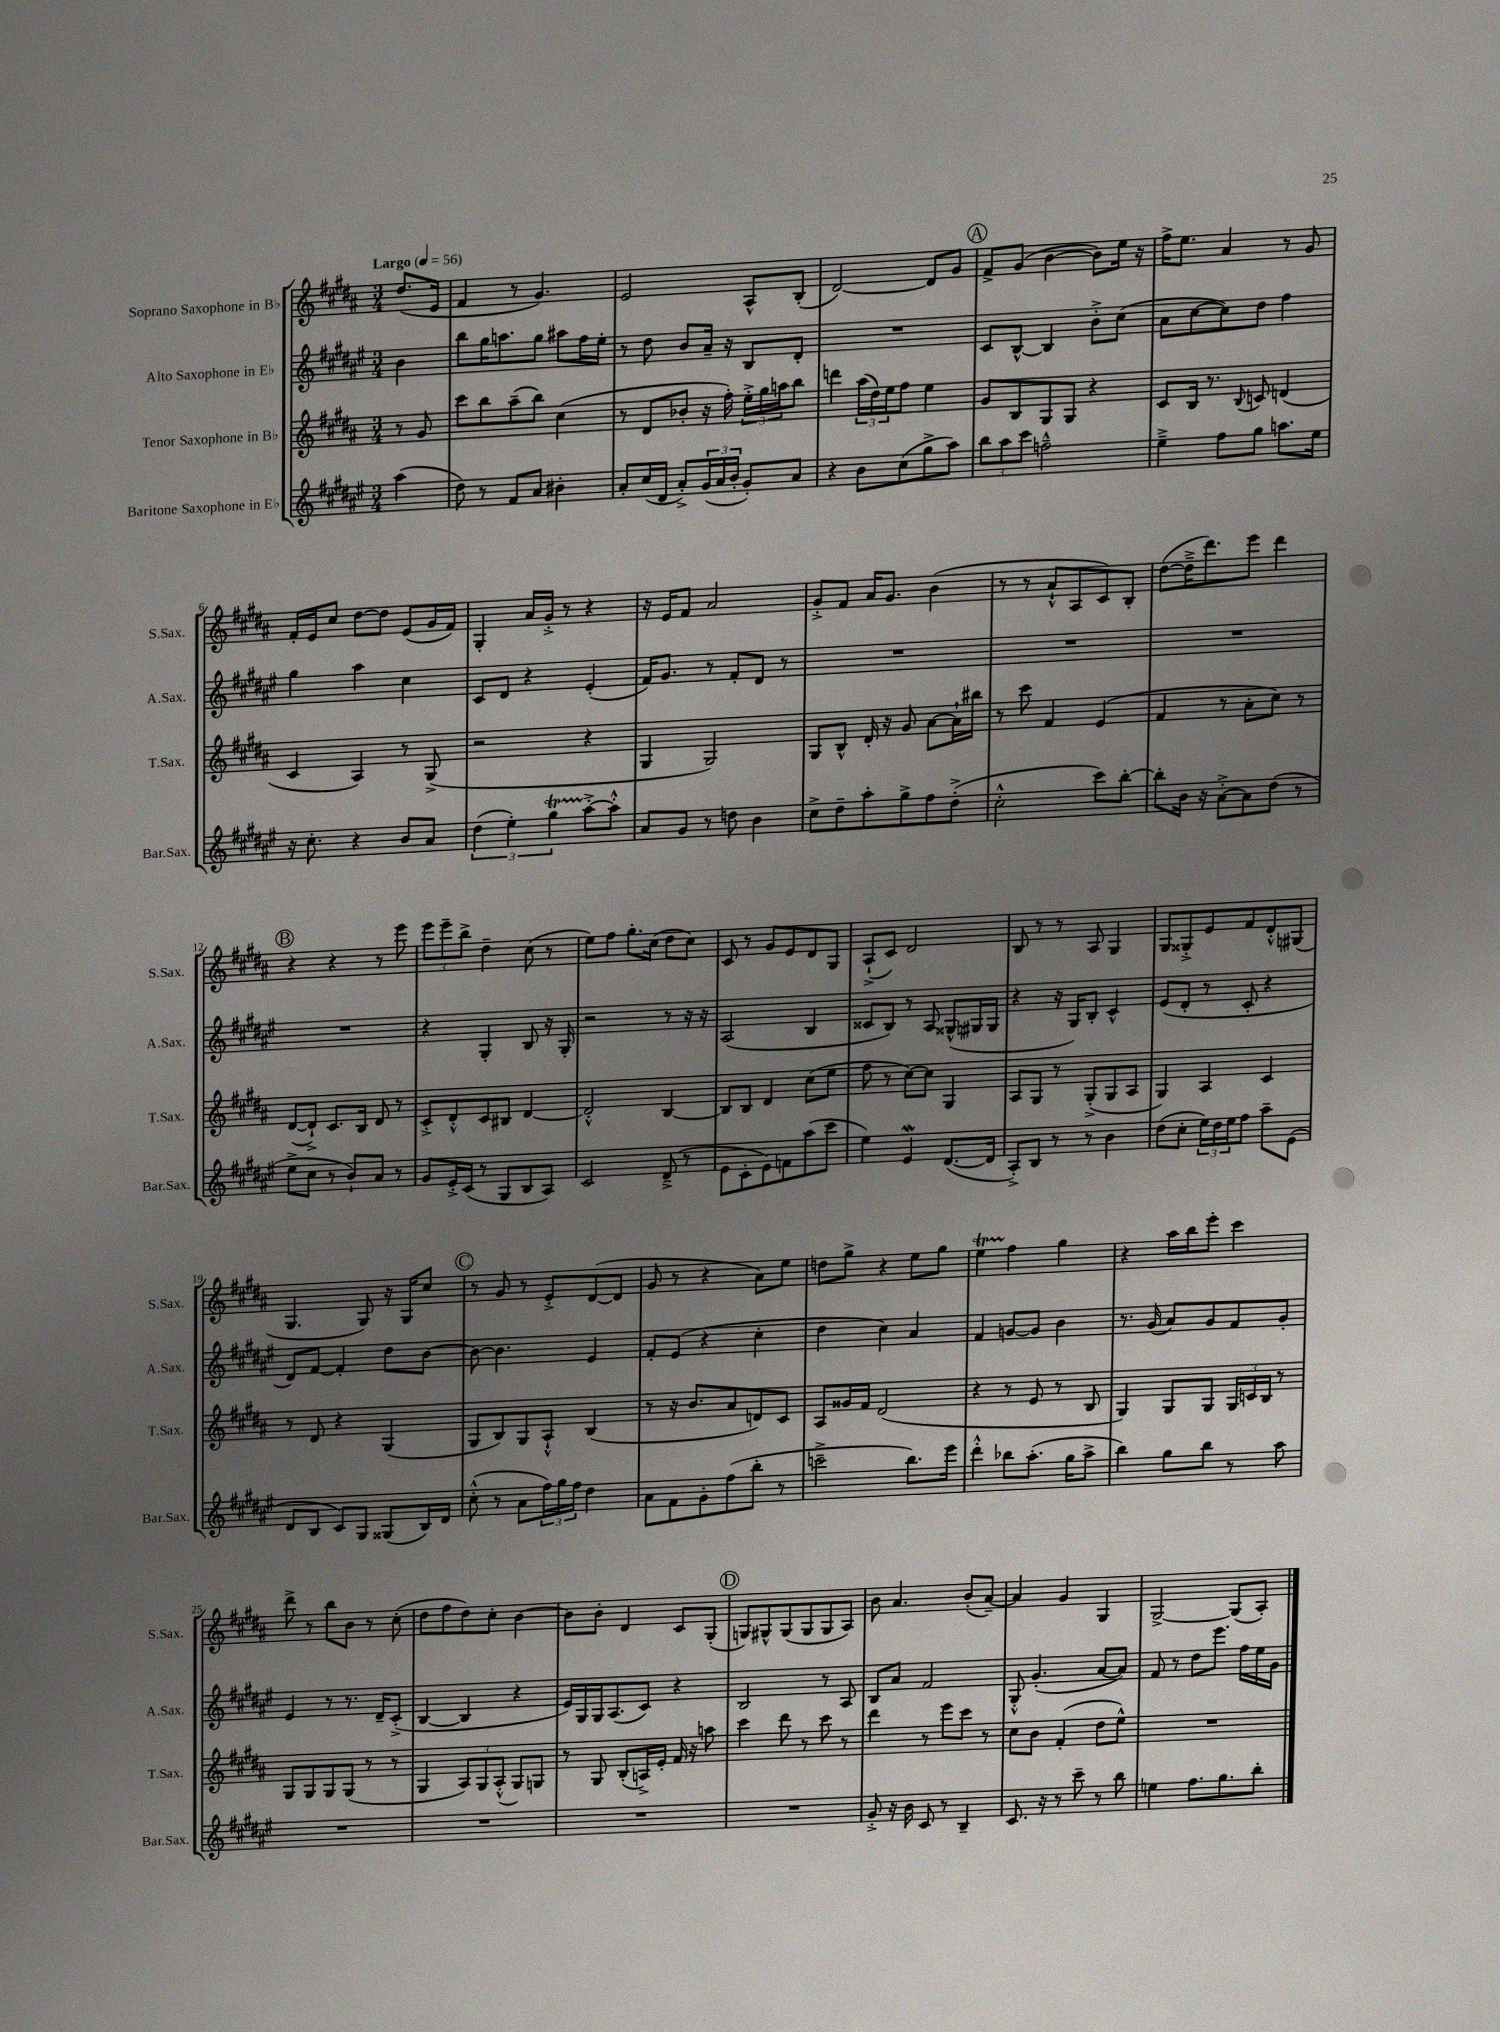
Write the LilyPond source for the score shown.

<<
\new StaffGroup <<
\new Staff = "s0" \with { instrumentName = "Soprano Saxophone in Bb" shortInstrumentName = "S.Sax." } {
    \clef treble \key b \major \numericTimeSignature \time 3/4 \partial 4 \tempo "Largo" 4 = 56
    dis''8.( e'16 |
    fis'4 r8 gis'4.) |
    e'2 ais8-^ b8-.( |
    dis'2~) dis'8 gis'8 |
    \mark \markup { \circle "A" } fis'8-> gis'8( b'4~ b'8) e''16 r16 |
    fis''16-> e''8. ais'4 r8 gis'8 |
    fis'16-. e'16 cis''8 dis''8~ dis''8 e'8( gis'16 fis'16) |
    gis4-. ais'16 gis'16-.-> r8 r4 |
    r16 e'16 fis'8 ais'2 |
    gis'8-.-> fis'8 ais'16 gis'8. b'4( |
    r8 r8 ais'8-!-^ ais8 cis'8) b8-. |
    dis''8~( dis''16---> dis'''8.) e'''8 dis'''4 |
    \mark \markup { \circle "B" } r4 r4 r8 e'''8 |
    \tuplet 3/2 { e'''8 e'''8-- b''8-> } dis''4-- cis''8( r8 |
    e''8) fis''8 gis''8.-. cis''16( dis''8 cis''8) |
    cis'8 r8 gis'8 e'8 dis'8 gis8 |
    ais8-!->( cis'8) dis'2 |
    b8 r8 r8 ais8 gis4 |
    gis8 gisis8-.-> e'8 fis'8 dis'8-.-^ gis8( |
    gis4. gis8) r16 gis16 cis''8 |
    \mark \markup { \circle "C" } r8 gis'8 r8 e'8-.-> dis'8~( dis'8 |
    gis'8 r8 r4 ais'8) e''8 |
    d''8 gis''8-> r4 e''8 gis''8 |
    e''4\startTrillSpan fis''4\stopTrillSpan gis''4 |
    r4 ais''16 b''16 e'''8-. cis'''4 |
    dis'''8-> r8 b''8 b'8 r8 cis''8-.( |
    dis''8 fis''8 dis''8) cis''8-. b'4~ |
    b'8 b'8-. dis'4 cis'8 gis8-.( |
    \mark \markup { \circle "D" } g8) gis8-^ gis8( gis8 gis8 ais8) |
    b'8 ais'4. b'8-.( ais'8~--) |
    ais'4 gis'4 gis4 |
    gis2~-> gis8( ais8-.) \bar "|." |
}
\new Staff = "s1" \with { instrumentName = "Alto Saxophone in Eb" shortInstrumentName = "A.Sax." } {
    \clef treble \key fis \major \numericTimeSignature \time 3/4 \partial 4
    b'4 |
    b''8 gis''16 a''8. gis''8 ais''8 fis''16 eis''16-. |
    r8 dis''8 b'8 ais'16-- r16 b8 dis'8-. |
    R2. |
    \mark \markup { \circle "A" } cis'8 b8~-^ b4 b'8-.-> cis''8( |
    ais'8 cis''8~ cis''8) dis''8 fis''4 |
    gis''4 ais''4 cis''4 |
    cis'8 dis'8 r4 eis'4-.( |
    fis'16) gis'8. r8 fis'8-. dis'8 r8 |
    R2. |
    R2. |
    R2. |
    \mark \markup { \circle "B" } R2. |
    r4 gis4-. b8 r16 gis16-. |
    r2 r8 r16 r16 |
    ais2( b4 |
    cisis'8 b8) r8 ais8 gisis8-^( gis16 gis16 |
    r4 r16 gis16) b8-. cis'4-^ |
    eis'8( dis'8-. r8 cis'8-. r4 |
    dis'8) fis'8~ fis'4-. dis''8 b'8~ |
    \mark \markup { \circle "C" } b'8~ b'4. eis'4 |
    fis'8-. eis'8( r4 cis''4-. |
    dis''4 cis''4) ais'4 |
    fis'4 g'8~ g'8 b'4 |
    r8. gis'16( ais'8) gis'8 fis'8 gis'8-. |
    eis'4 r8 r8. dis'16-- cis'8-.->( |
    b4~ b4 r4 |
    eis'16) gis16 gis16 ais8.( cis'8) r4 |
    \mark \markup { \circle "D" } b2 r8 ais8 |
    b8 ais'8 fis'2 |
    gis8-.-^ gis'4.-.( ais'8~ ais'8) |
    fis'8 r8 dis''8 eis'''8. fis''16 eis''16 gis'16 \bar "|." |
}
\new Staff = "s2" \with { instrumentName = "Tenor Saxophone in Bb" shortInstrumentName = "T.Sax." } {
    \clef treble \key b \major \numericTimeSignature \time 3/4 \partial 4
    r8 gis'8 |
    cis'''8 b''8 ais''8--( b''8) cis''4( |
    r8 dis'8 bes'8-. r16 fis''16-.) \tuplet 3/2 { e''16-.-> gis''16 a''16 } b''8 |
    d'''4 \tuplet 3/2 { ais''16( dis''16) e''16 } fis''8 e''4 |
    \mark \markup { \circle "A" } gis'8 b8 gis8 gis8 r4 |
    cis'8 b16 r8. \appoggiatura { b8 } c'8 d'4( |
    cis'4 ais4) r8 gis8->( |
    r2 r4 |
    gis4 gis2) |
    gis8 b8-^ dis'16-. r16 gis'8 ais'8~ ais'16-! bis''16 |
    r8 cis'''8 fis'4 e'4( |
    fis'4 r8 ais'8-. cis''8) r8 |
    \mark \markup { \circle "B" } dis'8~( dis'8-!->) cis'8. b16 dis'8 r8 |
    cis'8-.-> dis'8-.-^ cis'8 bis8 dis'4~ |
    dis'2-.-^ b4~ |
    b8 b8 dis'4 cis''8( e''8 |
    fis''8 r8 cis''8~) cis''8 gis4 |
    ais8 gis8 r8 gis8-.->( gis8 ais8 |
    gis4) ais4 cis'4 |
    r8 dis'8 r4 gis4( |
    \mark \markup { \circle "C" } gis8 b8) gis8 ais8-!-^ b4( |
    r8 r16 b'8. ais'8 d'8) cis'8 |
    ais8 gisis'16 fis'16 dis'2( |
    r4 r8 e'8 r8 b8 |
    gis4) gis8 gis8 \tuplet 3/2 { gis16 c'16 b16 } r8 |
    gis8 gis8 gis8 gis8( r8 r8 |
    gis4 \tuplet 3/2 { ais8) gis8 ais8-.-^( } gis8) g8 |
    r8 gis8 b8-.( a16->) e'16-. fis'16 r16 a''8 |
    \mark \markup { \circle "D" } cis'''4 dis'''8 r8 cis'''8 r8 |
    dis'''4 r8 e'''8 cis'''8 r8 |
    cis''8 b'8 fis'4-.( dis''8 e''8-^) |
    R2. \bar "|." |
}
\new Staff = "s3" \with { instrumentName = "Baritone Saxophone in Eb" shortInstrumentName = "Bar.Sax." } {
    \clef treble \key fis \major \numericTimeSignature \time 3/4 \partial 4
    ais''4( |
    dis''8) r8 fis'8 ais'8 bis'4-. |
    ais'8-. cis''16( dis'16 ais'8-.->) \tuplet 3/2 { gis'16( ais'16 b'16-. } gis'8-.) ais'8 |
    r4 b'8 cis''8( gis''8-> ais''8) |
    \mark \markup { \circle "A" } \tuplet 3/2 { b''8 ais''8 cis'''8 } f''2---^ |
    eis''4---> fis''8 gis''8 a''8. eis''16 |
    r16 cis''8.-. r4 b'8 ais'8 |
    \tuplet 3/2 { dis''4( eis''4-.) gis''4\startTrillSpan } ais''8~-.->\stopTrillSpan ais''8-.-^ |
    ais'8 gis'8 r8 d''8 b'4 |
    cis''8-> dis''8-- ais''8-. gis''8-> fis''8 dis''8-.->( |
    cis''2-.-^ cis'''8) b''8~-. |
    b''8-. b'16 r16 ais'8~-.-> ais'8 dis''8( r8 |
    \mark \markup { \circle "B" } eis''8-> cis''8 r8 b'8-!) ais'8 r8 |
    gis'8 eis'16-.-> cis'16( r8 gis8 b8 ais8) |
    cis'2 dis'8--->( r8 |
    eis'8 cis'8-. eis'8) f'8 ais''8( cis'''8 |
    eis''4) eis'4\mordent dis'8.~( dis'16 |
    ais8-.->) b8 r8 r8 b'4 |
    dis''8( cis''8-. \tuplet 3/2 { eis''16) dis''16 eis''16 } fis''8 ais''8-- eis'8( |
    dis'8 b8 cis'8) gis8 gisis8( b16) dis'16 |
    \mark \markup { \circle "C" } cis''8-.-^( r8 ais'8 \tuplet 3/2 { fis''16) gis''16 fis''16 } dis''4 |
    ais'8 fis'8 gis'8-. fis''8( b''8-. r8 |
    c'''2---> b''8.) eis'''16 |
    dis'''4-.-^ bes''8 ais''8.-.( gis''16 ais''8-> |
    b''4) gis''8 b''8 r8 ais''8 |
    R2. |
    R2. |
    R2. |
    \mark \markup { \circle "D" } R2. |
    gis'8-.-> r16 b'16 cis'8 r8 b4-- |
    cis'8. r16 r8 cis'''8-- r8 b''8 |
    e''4 fis''8. gis''8. b''8-. \bar "|." |
}
>>
>>
